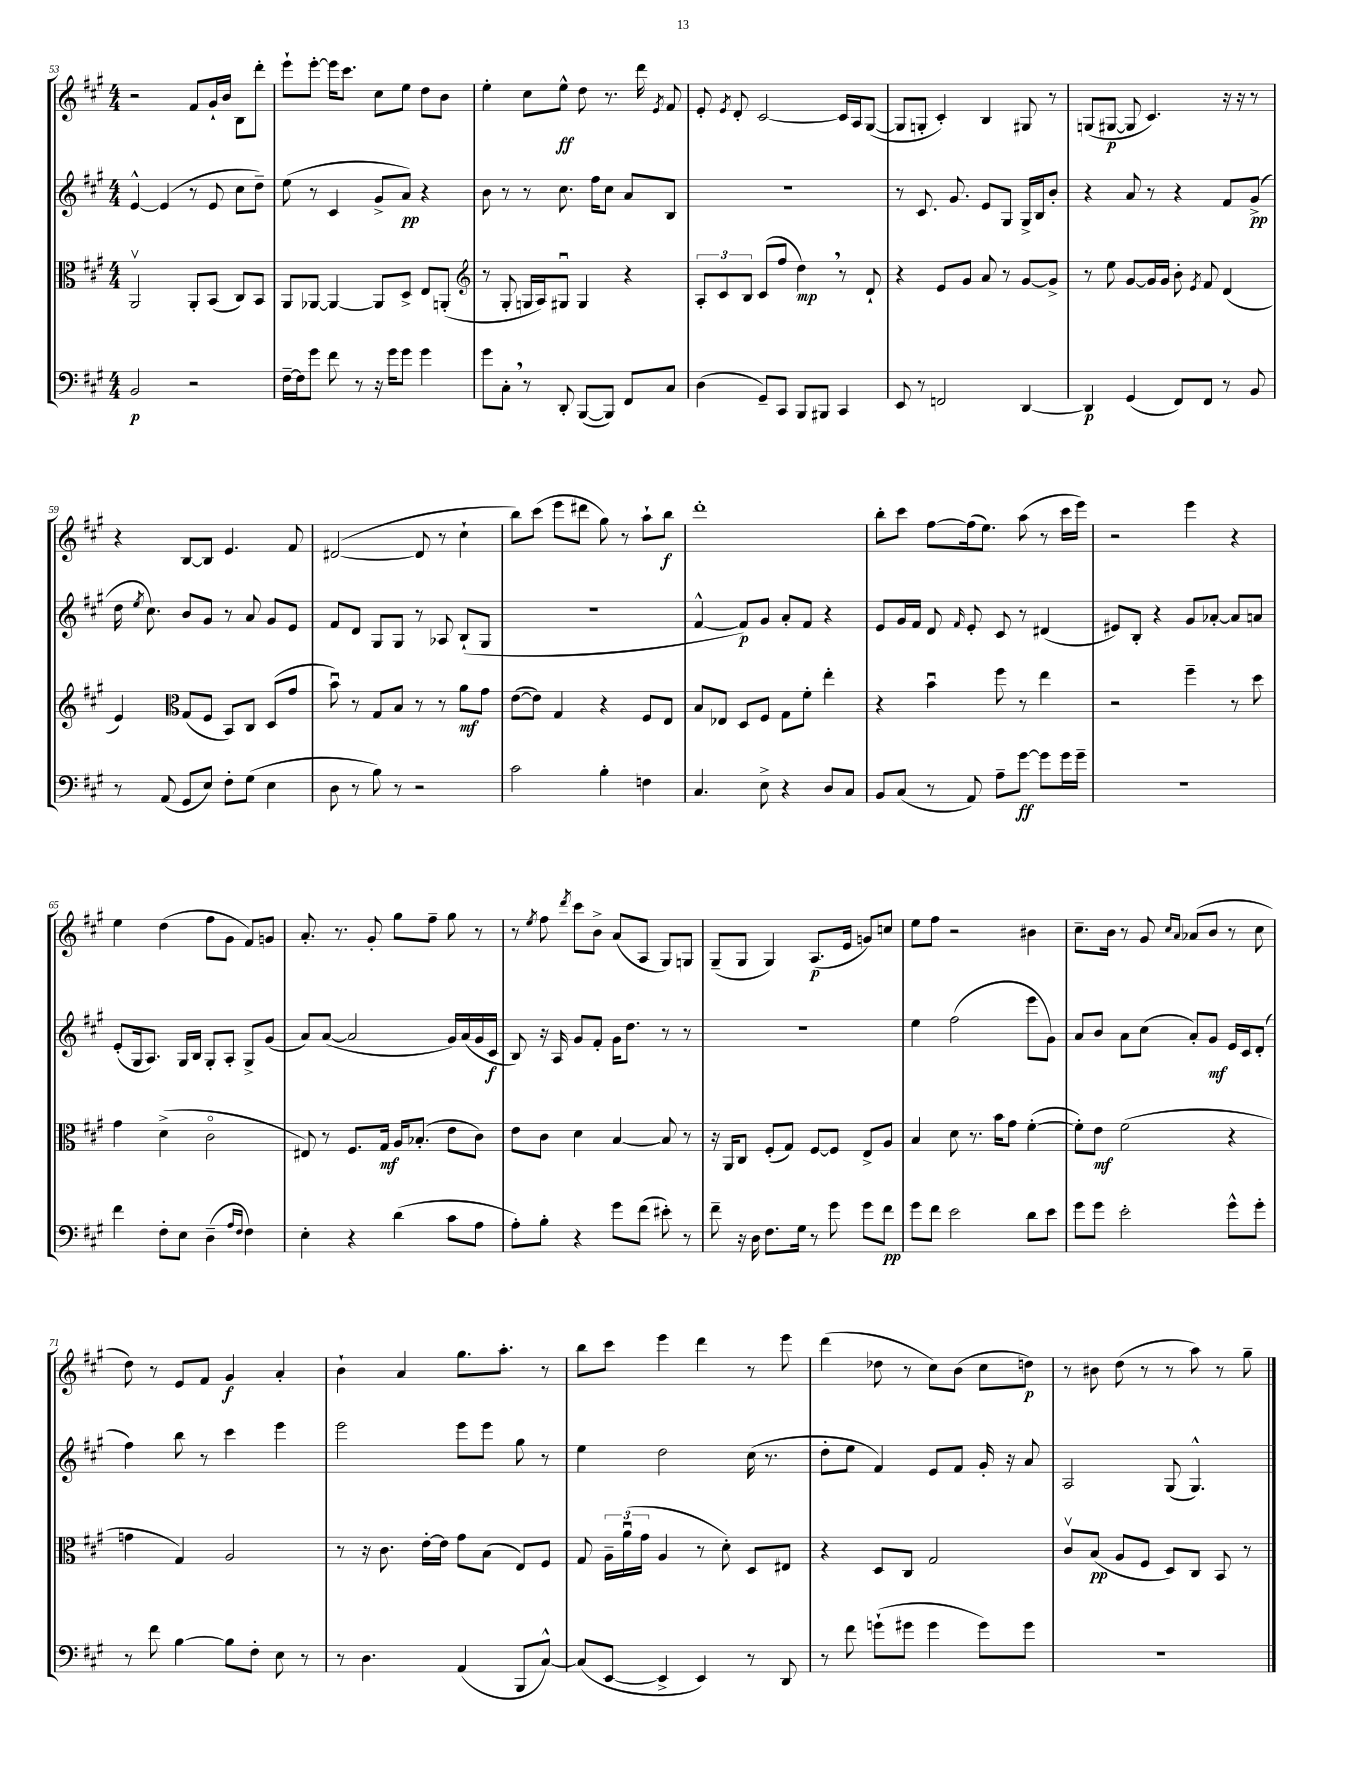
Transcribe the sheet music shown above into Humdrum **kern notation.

**kern	**dynam	**kern	**dynam	**kern	**dynam	**kern	**dynam
*part4	*part4	*part3	*part3	*part2	*part2	*part1	*part1
*staff4	*staff4	*staff3	*staff3	*staff2	*staff2	*staff1	*staff1
*clefF4	*	*clefC3	*	*clefG2	*	*clefG2	*
*k[f#c#g#]	*	*k[f#c#g#]	*	*k[f#c#g#]	*	*k[f#c#g#]	*
*M4/4	*	*M4/4	*	*M4/4	*	*M4/4	*
=53	=53	=53	=53	=53	=53	=53	=53
2BB/	p	2AAv/	.	[4e^^/	.	2r	.
.	.	.	.	(4e/]	.	.	.
2r	.	8AA'/L	.	8r	.	8f#/L	.
.	.	(8BB/J	.	8e/	.	16g#`/L	.
.	.	.	.	.	.	16b/JJ	.
.	.	8C#/L)	.	8cc#\L	.	8B\L	.
.	.	8BB/J	.	8dd~\J)	.	8ddd'\J	.
=54	=54	=54	=54	=54	=54	=54	=54
[16F#~\LL	.	8AA/L	.	(8ee\	.	8eee`\L	.
16F#\J]	.	.	.	.	.	.	.
8g#\J	.	[8AA-X/J	.	8r	.	[8eee'\J	.
8f#\	.	4AA-/_	.	4c#/	.	16eee\KL]	.
.	.	.	.	.	.	8.ccc#\J	.
8r	.	.	.	.	.	.	.
16r	.	8AA-/L]	.	8g#^/L	.	8cc#\L	.
16g#\KL	.	.	.	.	.	.	.
8g#\J	.	8D^/J	.	8a/J)	pp	8ee\J	.
4g#\	.	8E/L	.	4r	.	8dd\L	.
.	.	(8AAn'/J	.	.	.	8b\J	.
=55	=55	=55	=55	=55	=55	=55	=55
*	*	*clefG2	*	*	*	*	*
8g#\L	.	8r	.	8b\	.	4ee'\	.
8C#',\J	.	8G#'/	.	8r	.	.	.
8r	.	16Gn/LL	.	8r	.	8cc#\L	.
.	.	16A/J)	.	.	.	.	.
8DD'/	.	8G#Xu/J	.	8.cc#\	.	8ee^^\J	ff
([8BBB/L	.	4G#/	.	.	.	8dd\	.
.	.	.	.	16ff#\KL	.	.	.
8BBB/J])	.	.	.	8cc#\J	.	8.r	.
8FF#/L	.	4r	.	8a/L	.	.	.
.	.	.	.	.	.	16ddd\	.
.	.	.	.	.	.	8qe/	.
8C#/J	.	.	.	8B/J	.	8f#/	.
=56	=56	=56	=56	=56	=56	=56	=56
(4D\	.	12A'/L	.	1r	.	8e'/	.
.	.	12c#/	.	.	.	.	.
.	.	.	.	.	.	8qe/	.
.	.	.	.	.	.	8d'/	.
.	.	12B/J	.	.	.	.	.
8GG#~/L)	.	(8c#/L	.	.	.	[2c#/	.
8CC#/J	.	8ff#/J	.	.	.	.	.
8BBB/L	.	4dd,\)	mp	.	.	.	.
8BBB#X/J	.	.	.	.	.	.	.
4CC#/	.	8r	.	.	.	16c#/LL]	.
.	.	.	.	.	.	16A/J	.
.	.	8d`/	.	.	.	([8G#/J	.
=57	=57	=57	=57	=57	=57	=57	=57
8EE/	.	4r	.	8r	.	8G#/L]	.
8r	.	.	.	8.c#/	.	8Gn'/J	.
2FFn/	.	8e/L	.	.	.	4c#'/)	.
.	.	.	.	8.g#/	.	.	.
.	.	8g#/J	.	.	.	.	.
.	.	8a/	.	8e/L	.	4B/	.
.	.	8r	.	8G#/J	.	.	.
[4DD/	.	[8g#/L	.	16G#^/LL	.	8G#X/	.
.	.	.	.	16B/J	.	.	.
.	.	8g#^/J]	.	8b'/J	.	8r	.
=58	=58	=58	=58	=58	=58	=58	=58
4DD/]	p	8r	.	4r	.	(8Gn/L	.
.	.	8ee\	.	.	.	[8G#X/J	p
(4GG#/	.	[8g#/L	.	8a/	.	8G#/]	.
.	.	16g#/L]	.	8r	.	4.c#/)	.
.	.	16g#/JJ	.	.	.	.	.
8FF#/L)	.	8b'\	.	4r	.	.	.
.	.	8qe/	.	.	.	.	.
8FF#/J	.	8f#/	.	.	.	.	.
8r	.	(4d/	.	8f#/L	.	16r	.
.	.	.	.	.	.	16r	.
8BB/	.	.	.	(8g#^/J	pp	8r	.
!!LO:LB:g=z
=59	=59	=59	=59	=59	=59	=59	=59
8r	.	4e/)	.	16dd\	.	4r	.
.	.	.	.	8qee/	.	.	.
.	.	.	.	8.cc#\)	.	.	.
(8AA/	.	.	.	.	.	.	.
*	*	*clefC3	*	*	*	*	*
8GG#/L	.	(8G#/L	.	8b/L	.	[8B/L	.
8E/J)	.	8F#/J	.	8g#/J	.	8B/J]	.
8F#'\L	.	8BB/L)	.	8r	.	4.e/	.
(8G#\J	.	8C#/J	.	8a/	.	.	.
4E\	.	(8D/L	.	8g#/L	.	.	.
.	.	8g#/J	.	8e/J	.	8f#/	.
=60	=60	=60	=60	=60	=60	=60	=60
8D\	.	8bu\)	.	8f#/L	.	([2d#X/	.
8r	.	8r	.	8d/J	.	.	.
8B\)	.	8G#/L	.	8G#/L	.	.	.
8r	.	8B/J	.	8G#/J	.	.	.
2r	.	8r	.	8r	.	8d#/]	.
.	.	8r	.	8A-X/	.	8r	.
.	.	8a\L	mf	(8B`/L	.	4cc#`\	.
.	.	8g#\J	.	8G#/J	.	.	.
=61	=61	=61	=61	=61	=61	=61	=61
2c#\	.	([8e\L	.	1r	.	8bb\L)	.
.	.	8e\J])	.	.	.	(8ccc#\J	.
.	.	4G#/	.	.	.	8eee\L	.
.	.	.	.	.	.	8ddd#X\J	.
4B'\	.	4r	.	.	.	8gg#\)	.
.	.	.	.	.	.	8r	.
4Fn\	.	8F#/L	.	.	.	8aa`\L	.
.	.	8E/J	.	.	.	8bb\J	f
=62	=62	=62	=62	=62	=62	=62	=62
4.C#/	.	8B/L	.	[4f#^^/	.	1ddd'	.
.	.	8E-X/J	.	.	.	.	.
.	.	8D/L	.	8f#/L])	p	.	.
8E^\	.	8F#/J	.	8g#/J	.	.	.
4r	.	8G#\L	.	8a'/L	.	.	.
.	.	8f#'\J	.	8f#/J	.	.	.
8D/L	.	4ee'\	.	4r	.	.	.
8C#/J	.	.	.	.	.	.	.
=63	=63	=63	=63	=63	=63	=63	=63
8BB/L	.	4r	.	8e/L	.	8bb'\L	.
(8C#/J	.	.	.	16g#/L	.	8ccc#\J	.
.	.	.	.	16f#/JJ	.	.	.
8r	.	4bu\	.	8d/	.	[8ff#\L	.
.	.	.	.	16qqf#/	.	.	.
8AA/)	.	.	.	8e'/	.	(16ff#\k]	.
.	.	.	.	.	.	8.ee\J)	.
8A~\L	.	8ff#\	.	8c#/	.	.	.
[8g#\J	ff	8r	.	8r	.	(8aa\	.
8g#\L]	.	4ee\	.	(4d#X/	.	8r	.
16g#\L	.	.	.	.	.	16ccc#\LL	.
16g#~\JJ	.	.	.	.	.	16eee\JJ)	.
=64	=64	=64	=64	=64	=64	=64	=64
1r	.	2r	.	8e#X/L)	.	2r	.
.	.	.	.	8B'/J	.	.	.
.	.	.	.	4r	.	.	.
.	.	4ff#~\	.	8g#/L	.	4eee\	.
.	.	.	.	[8a-X'/J	.	.	.
.	.	8r	.	8a-/L]	.	4r	.
.	.	8dd\	.	8an/J	.	.	.
!!LO:LB:g=z
=65	=65	=65	=65	=65	=65	=65	=65
4f#\	.	4g#\	.	(8e'/L	.	4ee\	.
.	.	.	.	16G#/k	.	.	.
.	.	.	.	8.A/J)	.	.	.
8F#'\L	.	(4d^\	.	.	.	(4dd\	.
8E\J	.	.	.	16G#/LL	.	.	.
.	.	.	.	16B/JJ	.	.	.
(4D~\	.	2c#\	.	8G#'/L	.	8ff#\L	.
.	.	.	.	8A'/J	.	8g#\J	.
16qqA/LL	.	.	.	.	.	.	.
16qqF#/JJ	.	.	.	.	.	.	.
4F#\)	.	.	.	8G#^/L	.	8f#/L)	.
.	.	.	.	(8g#/J	.	8gn/J	.
=66	=66	=66	=66	=66	=66	=66	=66
4E'\	.	8E#X/)	.	8a/L)	.	8.a'/	.
.	.	8r	.	([8a/J	.	.	.
.	.	.	.	.	.	8.r	.
4r	.	8.F#/L	.	2a/]	.	.	.
.	.	.	.	.	.	8g#'/	.
.	.	16G#/Jk	mf	.	.	.	.
(4d\	.	16A/KL	.	.	.	8gg#\L	.
.	.	(8.B-X'/J	.	.	.	.	.
.	.	.	.	.	.	8ff#~\J	.
8c#\L	.	8e\L	.	16g#/LL)	.	8gg#\	.
.	.	.	.	(16a/	.	.	.
8A\J	.	8c#\J)	.	16g#/	.	8r	.
.	.	.	.	16c#/JJ	f	.	.
=67	=67	=67	=67	=67	=67	=67	=67
8A'\L)	.	8e\L	.	8B/)	.	8r	.
.	.	.	.	.	.	8qee/	.
8B'\J	.	8c#\J	.	16r	.	8ff#\	.
.	.	.	.	16A/	.	.	.
.	.	.	.	.	.	8qddd/	.
4r	.	4d\	.	8g#/L	.	8ccc#\L	.
.	.	.	.	8f#'/J	.	8b^\J	.
8g#\L	.	[4B/	.	16g#\KL	.	(8a/L	.
.	.	.	.	8.dd\J	.	.	.
(8f#\J	.	.	.	.	.	8A/J	.
8e#X'\)	.	8B/]	.	8r	.	8G#/L)	.
8r	.	8r	.	8r	.	8Gn/J	.
=68	=68	=68	=68	=68	=68	=68	=68
8f#~\	.	16r	.	1r	.	(8G#~/L	.
.	.	16AA/KL	.	.	.	.	.
16r	.	8C#/J	.	.	.	8G#/J	.
16D\	.	.	.	.	.	.	.
8.F#\L	.	(8F#'/L	.	.	.	4G#/)	.
.	.	8G#/J)	.	.	.	.	.
16G#\Jk	.	.	.	.	.	.	.
8r	.	[8F#/L	.	.	.	(8.A/L	p
8g#\	.	8F#/J]	.	.	.	.	.
.	.	.	.	.	.	16e/Jk	.
8g#\L	.	8E^/L	.	.	.	8gn/L)	.
8f#\J	pp	8A/J	.	.	.	8ccn/J	.
=69	=69	=69	=69	=69	=69	=69	=69
8g#\L	.	4B/	.	4ee\	.	8ee\L	.
8f#\J	.	.	.	.	.	8ff#\J	.
2e\	.	8d\	.	(2ff#\	.	2r	.
.	.	8.r	.	.	.	.	.
.	.	16b\KL	.	.	.	.	.
.	.	8g#\J	.	.	.	.	.
8d\L	.	([4f#'\	.	8eee\L	.	4b#X\	.
8e\J	.	.	.	8g#\J)	.	.	.
=70	=70	=70	=70	=70	=70	=70	=70
8g#\L	.	8f#'\L])	.	8a/L	.	8.cc#~\L	.
8g#\J	.	8e\J	mf	8b/J	.	.	.
.	.	.	.	.	.	16b\Jk	.
2e'\	.	(2f#\	.	8a\L	.	8r	.
.	.	.	.	(8cc#\J	.	8g#/	.
.	.	.	.	.	.	16qqcc#/LL	.
.	.	.	.	.	.	16qqa/JJ	.
.	.	.	.	8a'/L)	.	(8a-X/L	.
.	.	.	.	8g#/J	mf	8b/J	.
8g#^^\L	.	4r	.	16e/LL	.	8r	.
.	.	.	.	16c#/J	.	.	.
8g#'\J	.	.	.	(8d'/J	.	8cc#\	.
!!LO:LB:g=z
=71	=71	=71	=71	=71	=71	=71	=71
8r	.	4gn\	.	4ff#\)	.	8dd\)	.
8f#\	.	.	.	.	.	8r	.
[4B\	.	4G#/)	.	8bb\	.	8e/L	.
.	.	.	.	8r	.	8f#/J	.
8B\L]	.	2A/	.	4ccc#\	.	4g#/	f
8F#'\J	.	.	.	.	.	.	.
8E\	.	.	.	4eee\	.	4a'/	.
8r	.	.	.	.	.	.	.
=72	=72	=72	=72	=72	=72	=72	=72
8r	.	8r	.	2eee\	.	4b`\	.
4.D\	.	16r	.	.	.	.	.
.	.	8.c#\	.	.	.	.	.
.	.	.	.	.	.	4a/	.
.	.	[16e'\LL	.	.	.	.	.
.	.	16e\JJ]	.	.	.	.	.
(4AA/	.	8g#\L	.	8eee\L	.	8.gg#\L	.
.	.	(8B\J	.	8eee\J	.	.	.
.	.	.	.	.	.	8.aa'\J	.
8BBB/L	.	8E/L)	.	8gg#\	.	.	.
[8C#^^/J)	.	8F#/J	.	8r	.	8r	.
=73	=73	=73	=73	=73	=73	=73	=73
(8C#/L]	.	8G#/	.	4ee\	.	8bb\L	.
[8EE/J	.	24A~\LL	.	.	.	8ccc#\J	.
.	.	(24au\	.	.	.	.	.
.	.	24g#\JJ	.	.	.	.	.
4EE^/]	.	4A/	.	2dd\	.	4eee\	.
4EE/)	.	8r	.	.	.	4ddd\	.
.	.	8d'\)	.	.	.	.	.
8r	.	8D/L	.	(16cc#\	.	8r	.
.	.	.	.	8.r	.	.	.
8DD/	.	8E#X/J	.	.	.	8eee\	.
=74	=74	=74	=74	=74	=74	=74	=74
8r	.	4r	.	8dd'\L	.	(4ddd\	.
8f#\	.	.	.	8ee\J	.	.	.
(8gn`\L	.	8D/L	.	4f#/)	.	8dd-X\	.
8g#X\J	.	8C#/J	.	.	.	8r	.
4g#\	.	2G#/	.	8e/L	.	8cc#\L)	.
.	.	.	.	8f#/J	.	(8b\J	.
8g#\L)	.	.	.	16g#'/	.	8cc#\L	.
.	.	.	.	16r	.	.	.
8g#\J	.	.	.	8a/	.	8ddn\J)	p
=75	=75	=75	=75	=75	=75	=75	=75
1r	.	8c#v/L	.	2A/	.	8r	.
.	.	(8B/J	pp	.	.	8b#X\	.
.	.	8A/L	.	.	.	(8dd\	.
.	.	8F#/J	.	.	.	8r	.
.	.	8D/L)	.	(8G#/	.	8r	.
.	.	8C#/J	.	4.G#^^/)	.	8aa\)	.
.	.	8BB/	.	.	.	8r	.
.	.	8r	.	.	.	8gg#~\	.
==	==	==	==	==	==	==	==
*-	*-	*-	*-	*-	*-	*-	*-
